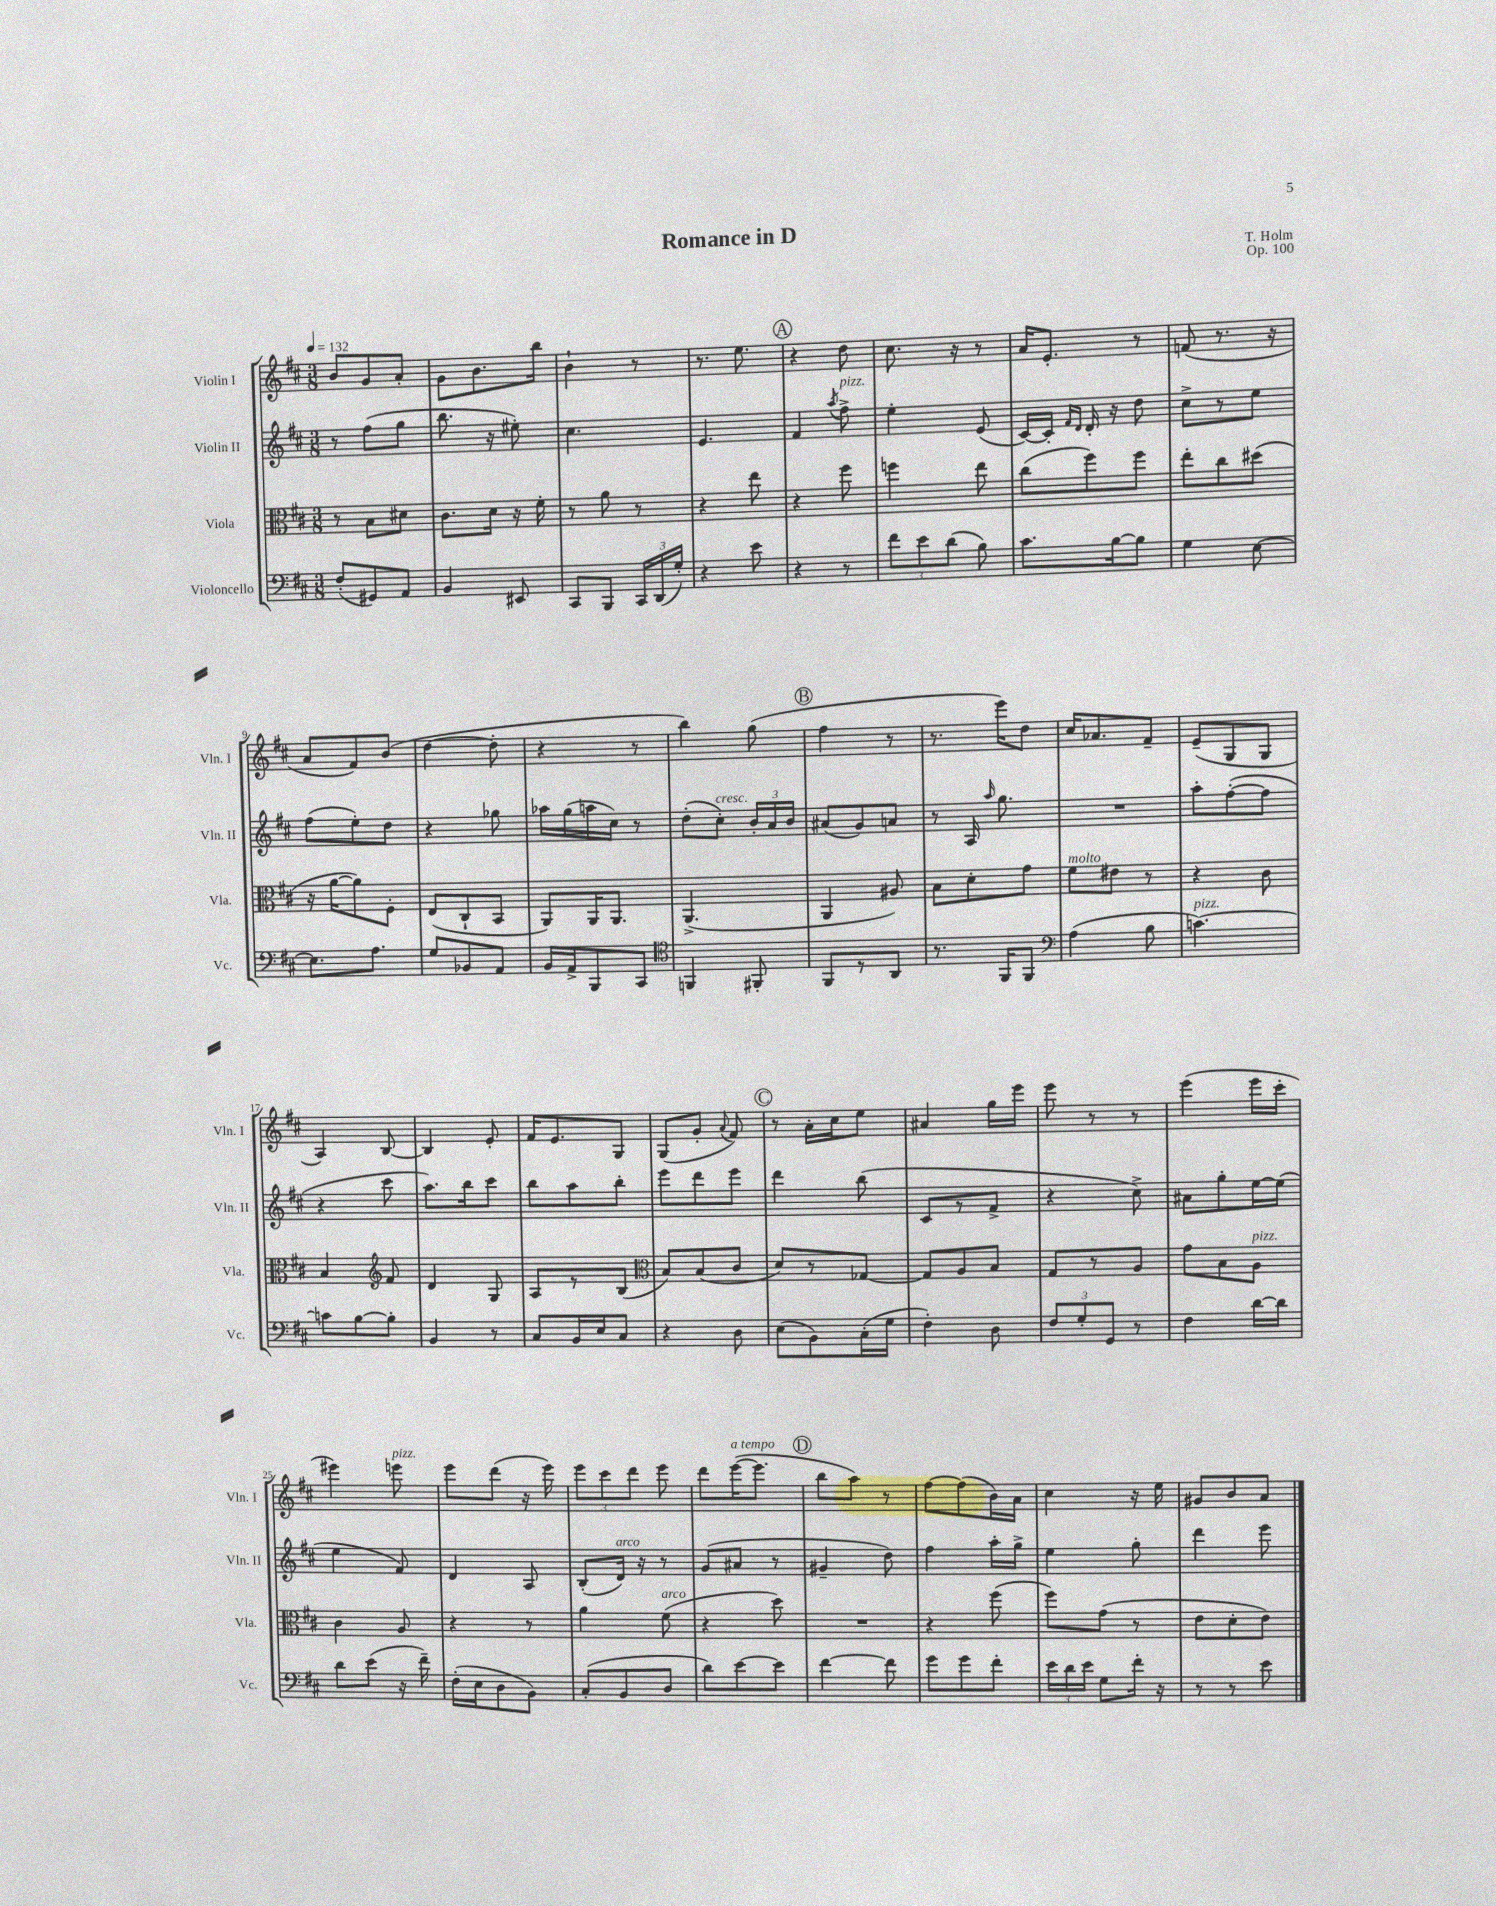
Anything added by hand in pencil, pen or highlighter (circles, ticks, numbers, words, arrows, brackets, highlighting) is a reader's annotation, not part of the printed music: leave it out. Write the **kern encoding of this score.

**kern	**kern	**kern	**kern
*part4	*part3	*part2	*part1
*staff4	*staff3	*staff2	*staff1
*I"Violoncello	*I"Viola	*I"Violin II	*I"Violin I
*I'Vc.	*I'Vla.	*I'Vln. II	*I'Vln. I
*clefF4	*clefC3	*clefG2	*clefG2
*k[f#c#]	*k[f#c#]	*k[f#c#]	*k[f#c#]
*M3/8	*M3/8	*M3/8	*M3/8
*MM132	*MM132	*MM132	*MM132
=1	=1	=1	=1
(8F#'/L	8r	8r	8b/L
8GG#X/)	8B\L	(8ff#\L	8g/
8AA/J	8d#X\J	8gg\J	8a'/J
=2	=2	=2	=2
4BB/	8.c#\L	8.bb\	8g\L
.	.	.	8.b\
.	16d\Jk	16r	.
8EE#X/	16r	8ee#X'\)	.
.	16f#'\	.	16bb\Jk
=3	=3	=3	=3
8CC#/L	8r	4.cc#\	4b`\
8BBB/J	8a\	.	.
24CC#/LL	8r	.	8r
(24DD/	.	.	.
24G'/JJ)	.	.	.
=4	=4	=4	=4
4r	4r	4.e/	8.r
.	.	.	8.ee\
8e\	8ee\	.	.
!!LO:REH:place=s1:t=A
=5	=5	=5	=5
4r	4r	4f#/	4r
.	.	8qaa/	.
!	!	!LO:TX:a:i:t=pizz.	!
8r	8ff#\	8ff#^\	8dd\
=6	=6	=6	=6
12f#\L	4ffn\	4ee'\	8.cc#\
12e\	.	.	.
(12d\J	.	.	.
.	.	.	16r
8B\)	8ee\	(8e/	8r
=7	=7	=7	=7
8.c#\L	(8cc#\L	[16c#/LL)	16a/KL
.	.	16c#'/JJ]	8.e'/J
.	.	16qqf#/LL	.
.	.	16qqd/JJ	.
.	8ff#\)	16d'/	.
[16B\k	.	16r	.
8B\J]	8ff#\J	8dd\	8r
=8	=8	=8	=8
4G\	8ee'\L	8cc#^\L	(8fn/
.	8cc#\	8r	8.r
[8E\	(8dd#X\J	8ee\J	.
.	.	.	16r
!!LO:LB:g=z
=9	=9	=9	=9
8.E\L]	16r	(8ff#\L	8a/L
.	[16a\KL	.	.
.	8a\])	8ee'\)	8f#/)
8.A\J	.	.	.
.	8F#'\J	8dd\J	(8b/J
=10	=10	=10	=10
8G/L	(8E/L	4r	[4dd\
8BB-X/	8C#`/	.	.
8AA/J	8BB/J	8gg-X\	8dd'\]
=11	=11	=11	=11
16BB/LL	8AA/L)	16aa-X\LL	4r
16AA^/J	.	(16gg\	.
8BBB/	16AA/K	16aan\	.
.	8.AA/J	16cc#\JJ)	.
8CC#/J	.	8r	8r
=12	=12	=12	=12
*clefC4	*	*	*
4FFn/	(4.AA^/	(8dd'\L	4bb\)
!	!	!LO:TX:a:i:t=cresc.	!
.	.	8cc#'\J)	.
8FF#X'/	.	24b'/LL	(8gg\
.	.	24a/	.
.	.	24b/JJ	.
!!LO:REH:place=s1:t=B
=13	=13	=13	=13
8FF#/L	4AA/	(8a#X/L	4ff#\
8r	.	8g/)	.
8AA/J	8A#X/)	8an/J	8r
=14	=14	=14	=14
8.r	8B\L	8r	8.r
.	8d'\	16A/	.
.	.	16qqaa/	.
16FF#/KL	.	8.gg\	16eee\KL)
8FF#/J	8g\J	.	8dd\J
=15	=15	=15	=15
*clefF4	*	*	*
!	!LO:TX:a:i:t=molto	!	!
(4A\	8f#\L	4.r	16cc#/KL
.	.	.	8.a-X/
.	8e#X\J	.	.
8B\	8r	.	8f#~/J
=16	=16	=16	=16
!LO:TX:a:i:t=pizz.	!	!	!
[4.cn\)	4r	8aa'\L	(8e~/L
.	.	([8ff#'\	8G/
.	8c#\	8ff#\J]	8G/J
!!LO:LB:g=z
=17	=17	=17	=17
8cn\L]	4B/	4r	4A/)
[8B\	.	.	.
*	*clefG2	*	*
8B'\J]	8f#/	8ccc#\	[8B/
=18	=18	=18	=18
4BB/	4d/	8.aa\L)	4B/]
.	.	16bb\k	.
8r	8G/	8ccc#\J	8e'/
=19	=19	=19	=19
8C#/L	8A/L	8bb\L	16f#/KL
.	.	.	8.e/
16BB/L	8r	8aa\	.
16E/J	.	.	.
8C#/J	(8B/J	8bb'\J	8G/J
=20	=20	=20	=20
*	*clefC3	*	*
4r	8B/L)	8eee\L	(8G/L
.	(8B/	8ddd\	8g'/J
.	.	.	8qqa/
8D\	8c#/J	8eee\J	8f#/)
!!LO:REH:place=s1:t=C
=21	=21	=21	=21
(8E\L	8d/L)	4ddd\	8r
8BB\)	8r	.	16a'\LL
.	.	.	16cc#\J
(16C#'\L	[8G-X/J	(8bb\	8ee\J
16G\JJ	.	.	.
=22	=22	=22	=22
4F#'\)	8G-/L]	8c#/L	4a#X/
.	8A/	8r	.
8D\	8B/J	8f#^/J	16gg\LL
.	.	.	16eee\JJ
=23	=23	=23	=23
12F#/L	8G/L	4r	8eee\
12G'/	.	.	.
.	8r	.	8r
12GG/J	.	.	.
8r	8A/J	8cc#^\)	8r
=24	=24	=24	=24
4F#\	8g\L	8a#X\L	(4eee\
.	8B\	8gg'\	.
!	!LO:TX:a:i:t=pizz.	!	!
[16d\LL	8A\J	[16ee\L	16eee\LL
16d\JJ]	.	(16ee\JJ]	16ccc#'\JJ
!!LO:LB:g=z
=25	=25	=25	=25
8d\L	4c#\	4ee\	4eee#X\)
(8e\J	.	.	.
!	!	!	!LO:TX:a:i:t=pizz.
16r	8A/	8f#/)	8eeen\
16f#~\)	.	.	.
=26	=26	=26	=26
(16F#'\LL	4r	4d/	8eee\L
16E\J	.	.	.
8D\	.	.	(8ddd\J
8BB\J)	8r	8A/	16r
.	.	.	16eee\)
=27	=27	=27	=27
(8C#'/L	4a\	(8B'/L	12eee\L
.	.	.	12ccc#\
!	!	!LO:TX:a:i:t=arco	!
8BB/	.	16d/Jk)	.
.	.	.	12ddd\J
.	.	16r	.
!	!LO:TX:a:i:t=arco	!	!
8D/J	(8f#\	8r	8eee\
=28	=28	=28	=28
8d\L)	4r	(8g/L	8ddd\L
!	!	!	!LO:TX:a:i:t=a tempo
[8e\	.	8a#X/J	([16eee\K
.	.	.	8.eee\J]
8e\J]	8dd\)	8r	.
!!LO:REH:place=s1:t=D
=29	=29	=29	=29
[4f#\	4.r	4g#X~/	8bb\L
.	.	.	8aa\J)
8f#\]	.	8dd\)	8r
=30	=30	=30	=30
8g\L	4r	4ff#\	[8ff#\L
8g\	.	.	(8ff#\]
8f#'\J	(8ff#\	16aa'\LL	16b\L)
.	.	16gg^\JJ	16a\JJ
=31	=31	=31	=31
24e\LL	8ff#\L)	4ee\	4cc#\
24d\	.	.	.
24e\JJ	.	.	.
8G\L	(8g\J	.	.
16f#'\Jk	8r	8gg'\	16r
16r	.	.	16ee\
=32	=32	=32	=32
8r	8e\L	4ddd\	8g#X/L
8r	8d'\	.	8b/
8e\	8e\J)	8eee\	8a/J
==	==	==	==
*-	*-	*-	*-
